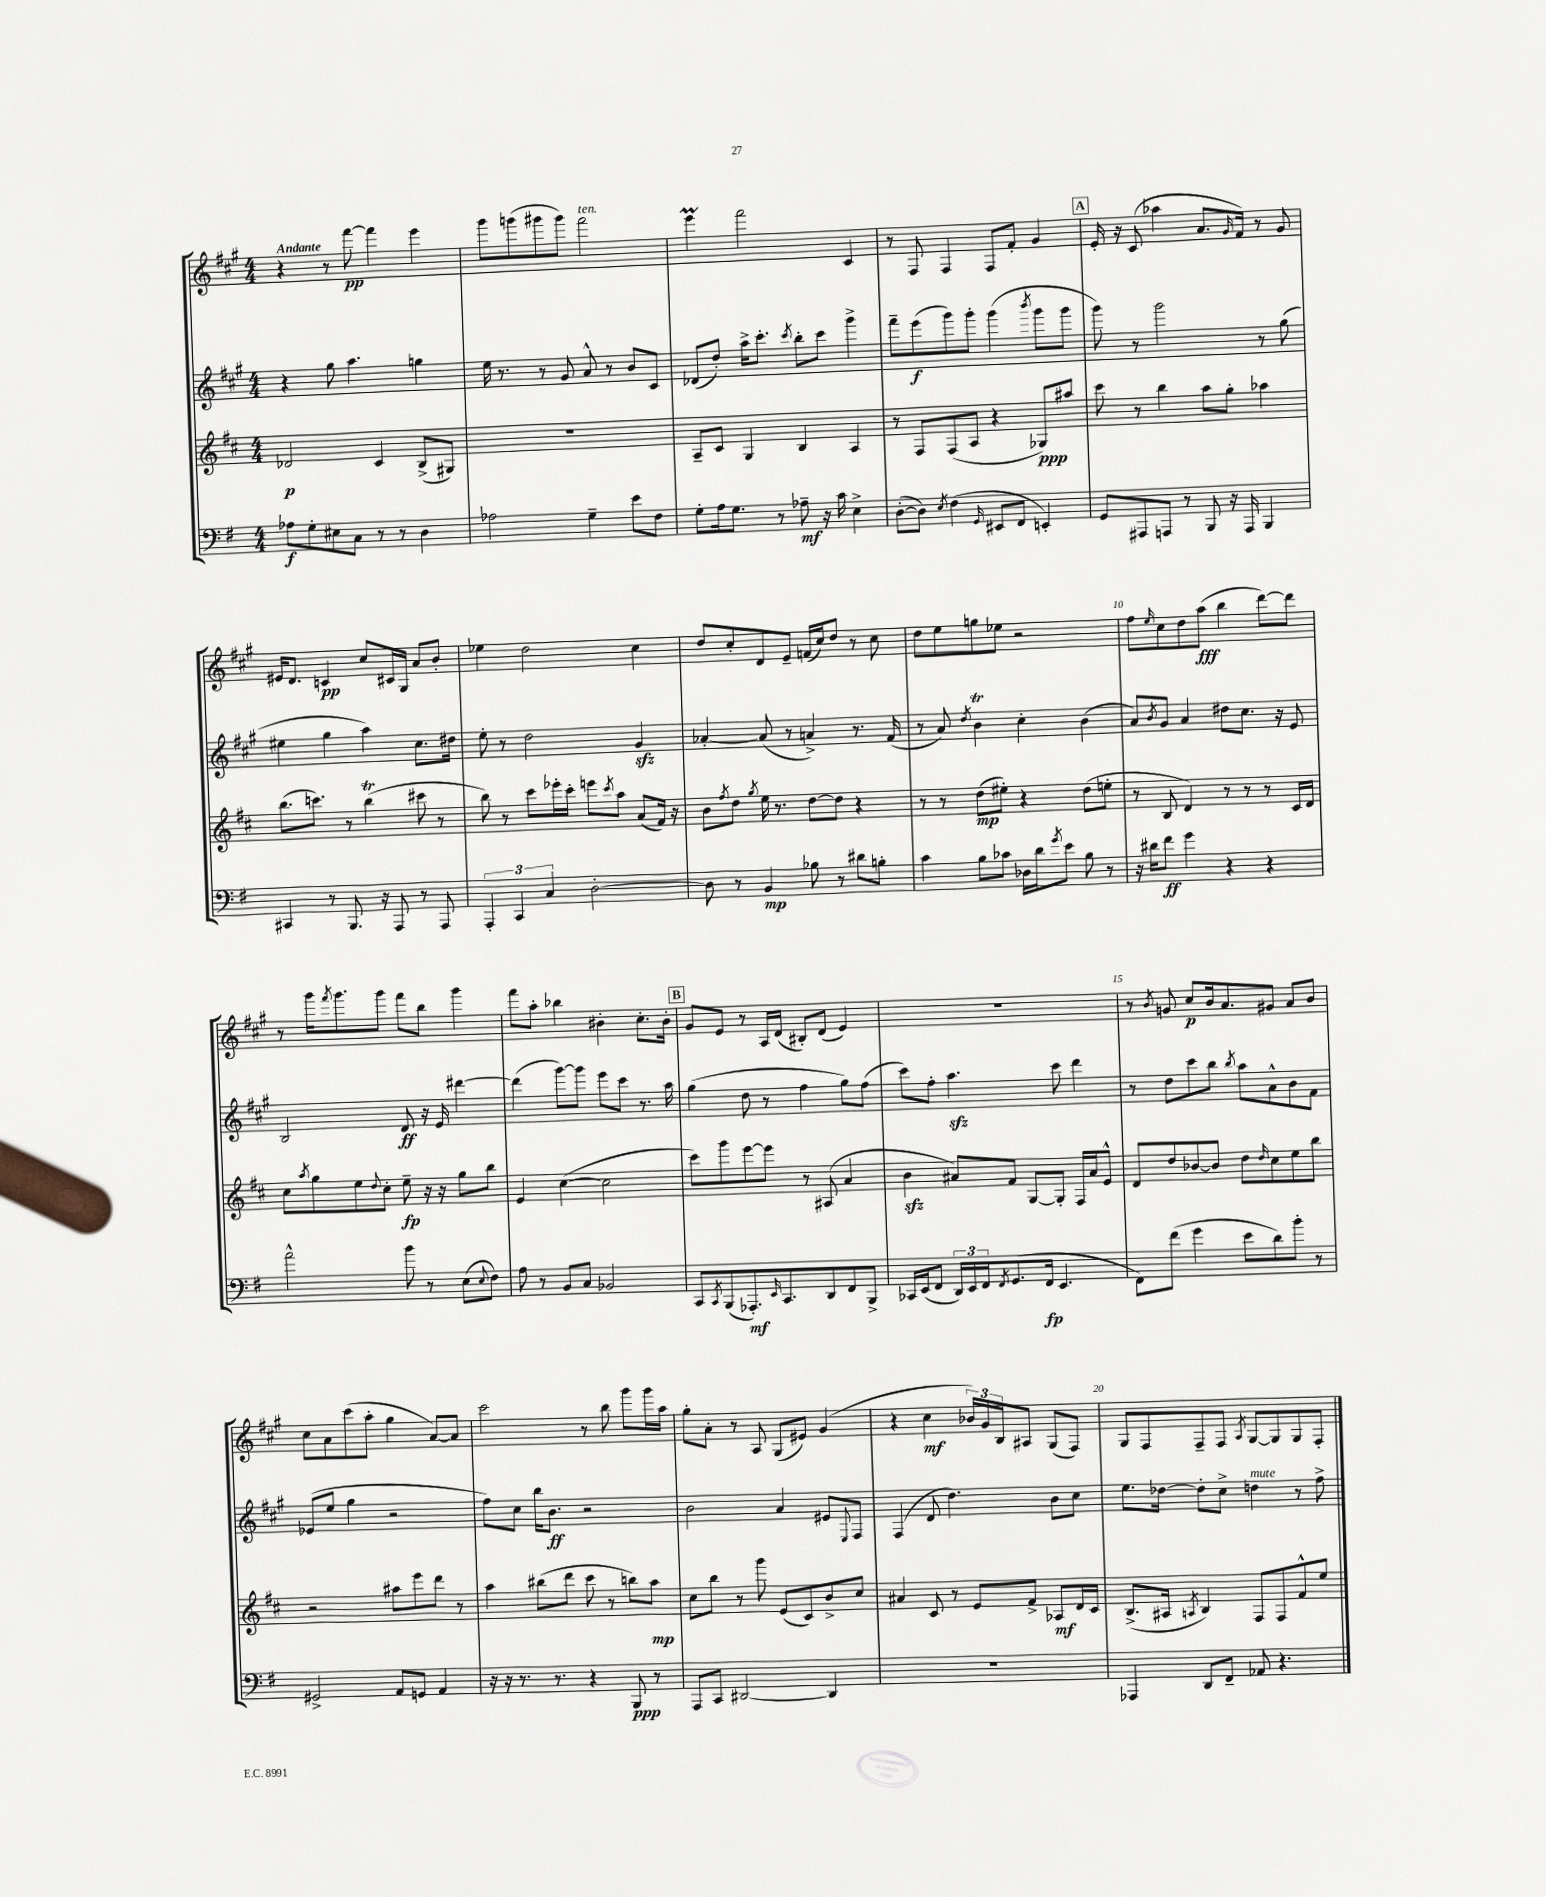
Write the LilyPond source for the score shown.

<<
\new StaffGroup <<
\new Staff = "s0" {
    \clef treble \key a \major \numericTimeSignature \time 4/4 \tempo "Andante"
    r4 r8 fis'''8~\pp fis'''4 e'''4 |
    gis'''8 g'''8( gis'''8 gis'''8) fis'''2^\markup { \italic "ten." } |
    e'''4\prall fis'''2 cis'4 |
    r8 fis8 fis4 fis8 fis'8-. gis'4 |
    \mark \markup { \box "A" } e'16-. r16 cis'8( aes''4 a'8. \grace { gis'16 } fis'16) r8 gis'8 |
    eis'16 d'8. c'4\pp cis''8 cis'16 gis16 a'8 b'8-. |
    ees''4 d''2 cis''4 |
    d''8 cis''8-. d'8 e'8-- f'16( cis''16) d''8 r8 cis''8 |
    d''8 e''8 g''8 ees''8 r2 |
    fis''8 \grace { e''16 } cis''8 d''8 a''8\fff( b''4 d'''8~) d'''8 |
    r8 gis'''16 \acciaccatura { fis'''8 } gis'''8. gis'''8 fis'''8 b''8 gis'''4 |
    fis'''8 a''8-. bes''4 bis'4-. cis''8.-. bis'16-. |
    \mark \markup { \box "B" } gis'8 e'8 r8 a16 d'16( bis8-.) d'8( e'4) |
    R1 |
    r8 \acciaccatura { b'8 } g'8 cis''8\p b'16 a'8. gis'8 a'8 b'8 |
    cis''8 a'8 cis'''8( a''8-. gis''4 a'8~) a'8 |
    cis'''2 r8 b''8 gis'''8 gis'''16 a''16 |
    gis''8-. a'8-. r8 a8 gis8( eis'8) gis'4( |
    r4 cis''4\mf \tuplet 3/2 { bes'16) gis'16 b16 } ais8 gis8( fis8) |
    gis8 fis8 fis8-- fis8 \acciaccatura { a8 } gis8~ gis8 gis8 fis8-. \bar "|." |
}
\new Staff = "s1" {
    \clef treble \key a \major \numericTimeSignature \time 4/4
    r4 gis''8 a''4. g''4 |
    e''16 r8. r8 gis'8 a'8-^ r8 b'8 cis'8 |
    des'8( d''8-.) a''16-> cis'''8.-. \acciaccatura { cis'''8 } b''8-. cis'''8 gis'''4-> |
    fis'''8-- e'''8\f( gis'''8) gis'''8-. gis'''4( \acciaccatura { b'''8 } gis'''8 gis'''8 |
    \mark \markup { \box "A" } gis'''8) r8 gis'''2 r8 gis''8( |
    eis''4 gis''4 a''4) cis''8. dis''16 |
    e''8-. r8 d''2 gis'4\sfz |
    aes'4~-. aes'8( r8 a'4->) r8. fis'16( |
    r8 a'8) \acciaccatura { d''8 } b'4\trill cis''4-. b'4( |
    a'8) \acciaccatura { b'8 } gis'8 a'4 dis''8 cis''8. r16 e'8 |
    b2 d'8\ff r16 e'16 dis'''4~ |
    dis'''4( gis'''8~) gis'''8 e'''8 cis'''8 r8. a''16 |
    \mark \markup { \box "B" } gis''4( d''8 r8 fis''4 gis''8) fis''8( |
    cis'''8) fis''8-. a''4.\sfz cis'''8 d'''4 |
    r8 d''8 cis'''8 b''8 \acciaccatura { b''8 } a''8 a'8-^ b'8 fis'8 |
    ees'8( e''8 gis''4 r2 |
    fis''8) cis''8 b''16 b'8.\ff r2 |
    b'2 a'4 eis'8 \appoggiatura { e8 } fis8 |
    fis4( d'8 d''4.) b'8 cis''8 |
    e''8. des''16~ des''8-. cis''8-> d''4^\markup { \italic "mute" } r8 fis''8-> \bar "|." |
}
\new Staff = "s2" {
    \clef treble \key d \major \numericTimeSignature \time 4/4
    des'2\p cis'4 b8->( gis8) |
    R1 |
    a8-- cis'8 g4 b4 a4 |
    r8 fis8 fis8( a8 r4 ges8\ppp) ais''8 |
    \mark \markup { \box "A" } cis'''8 r8 b''4 a''8 g''8-. aes''4 |
    b''8.( c'''8.) r8 b''4\trill( cis'''8 r8 |
    b''8) r8 cis'''8 ees'''16-. cis'''16-. e'''8 \acciaccatura { cis'''8 } a''8 a'8( fis'16) r16 |
    b'8 \acciaccatura { fis''8 } d''8 \acciaccatura { g''8 } e''16 r8. d''8~ d''8 r4 |
    r8 r8 d''8\mp( eis''8-.) r4 d''8( e''8-. |
    r8 b8 d'4) r8 r8 r8 cis'16 d'16 |
    cis''8 \acciaccatura { a''8 } g''8 e''8 \appoggiatura { d''8 } cis''8-. e''8--\fp r16 r16 g''8 b''8 |
    e'4 cis''4~( cis''2 |
    \mark \markup { \box "B" } cis'''8) g'''8 e'''8~ e'''8 r8 ais8( a'4 |
    b'4\sfz ais'8) fis'8 g8~ g8-. fis16 ais'16 e'8-^ |
    d'8 d''8 bes'8~ bes'8 d''8 \grace { d''16 } cis''8 e''8 b''8 |
    r2 ais''8 e'''8 d'''8 r8 |
    a''4 bis''8( d'''8 cis'''8 r8 b''8) a''8\mp |
    cis''8 b''8 r8 g'''8 e'8( cis'8) b'8-> cis''8 |
    ais'4 cis'8 r8 e'8 fis'8-> aes8\mf d'16 cis'16 |
    b8.->( ais16 \acciaccatura { a8 } b4) fis8 fis8 fis'8-^ e''8 \bar "|." |
}
\new Staff = "s3" {
    \clef bass \key g \major \numericTimeSignature \time 4/4
    aes8\f g8-. eis8 c8 r8 r8 d4 |
    aes2 g4-- e'8 fis8 |
    g8-. a16 g8. r8 aes8--\mf r16 c'16 e4-> |
    d8~-.( d8) \acciaccatura { e8 } fis4( \grace { g,16 } eis,8 fis,8 e,4-.) |
    \mark \markup { \box "A" } g,8 ais,,8 a,,8 r8 b,,8 r16 a,,16 b,,4 |
    cis,4 r8 b,,8. r16 a,,8 r8 a,,8 |
    \tuplet 3/2 { a,,4-. c,4 c4 } d2~-. |
    d8 r8 b,4\mp bes8 r8 dis'8 b8-. |
    c'4 b8 ces'8 des16 d'16 \acciaccatura { g'8 } e'8 b8 r8 |
    r16 dis'16 fis'8\ff g'4 r4 r4 |
    a'2-^ b'8 r8 e8( \appoggiatura { e8 } fis8) |
    a8 r8 b,8 c8 bes,2 |
    \mark \markup { \box "B" } c,8 \acciaccatura { c,8 } b,,8( aes,,8.-.\mf) \grace { e,16 } c,8. d,8 fis,8 b,,8-> |
    ces,16 e,16( fis,8 \tuplet 3/2 { d,16) e,16 fis,16 } \acciaccatura { fis,8 } g,8.( fis,16\fp e,4. |
    fis,8) fis'8( g'4 e'8 d'8) b'8-. r8 |
    gis,2-> a,8 g,8 a,4 |
    r16 r16 r8. r8. r4 b,,8\ppp r8 |
    a,,8 c,8 dis,2~ dis,4 |
    R1 |
    aes,,4 d,8 fis,8-- aes,8 r4. \bar "|." |
}
>>
>>
\layout { \context { \Score \override BarNumber.break-visibility = ##(#f #t #t) barNumberVisibility = #(every-nth-bar-number-visible 5) } }
